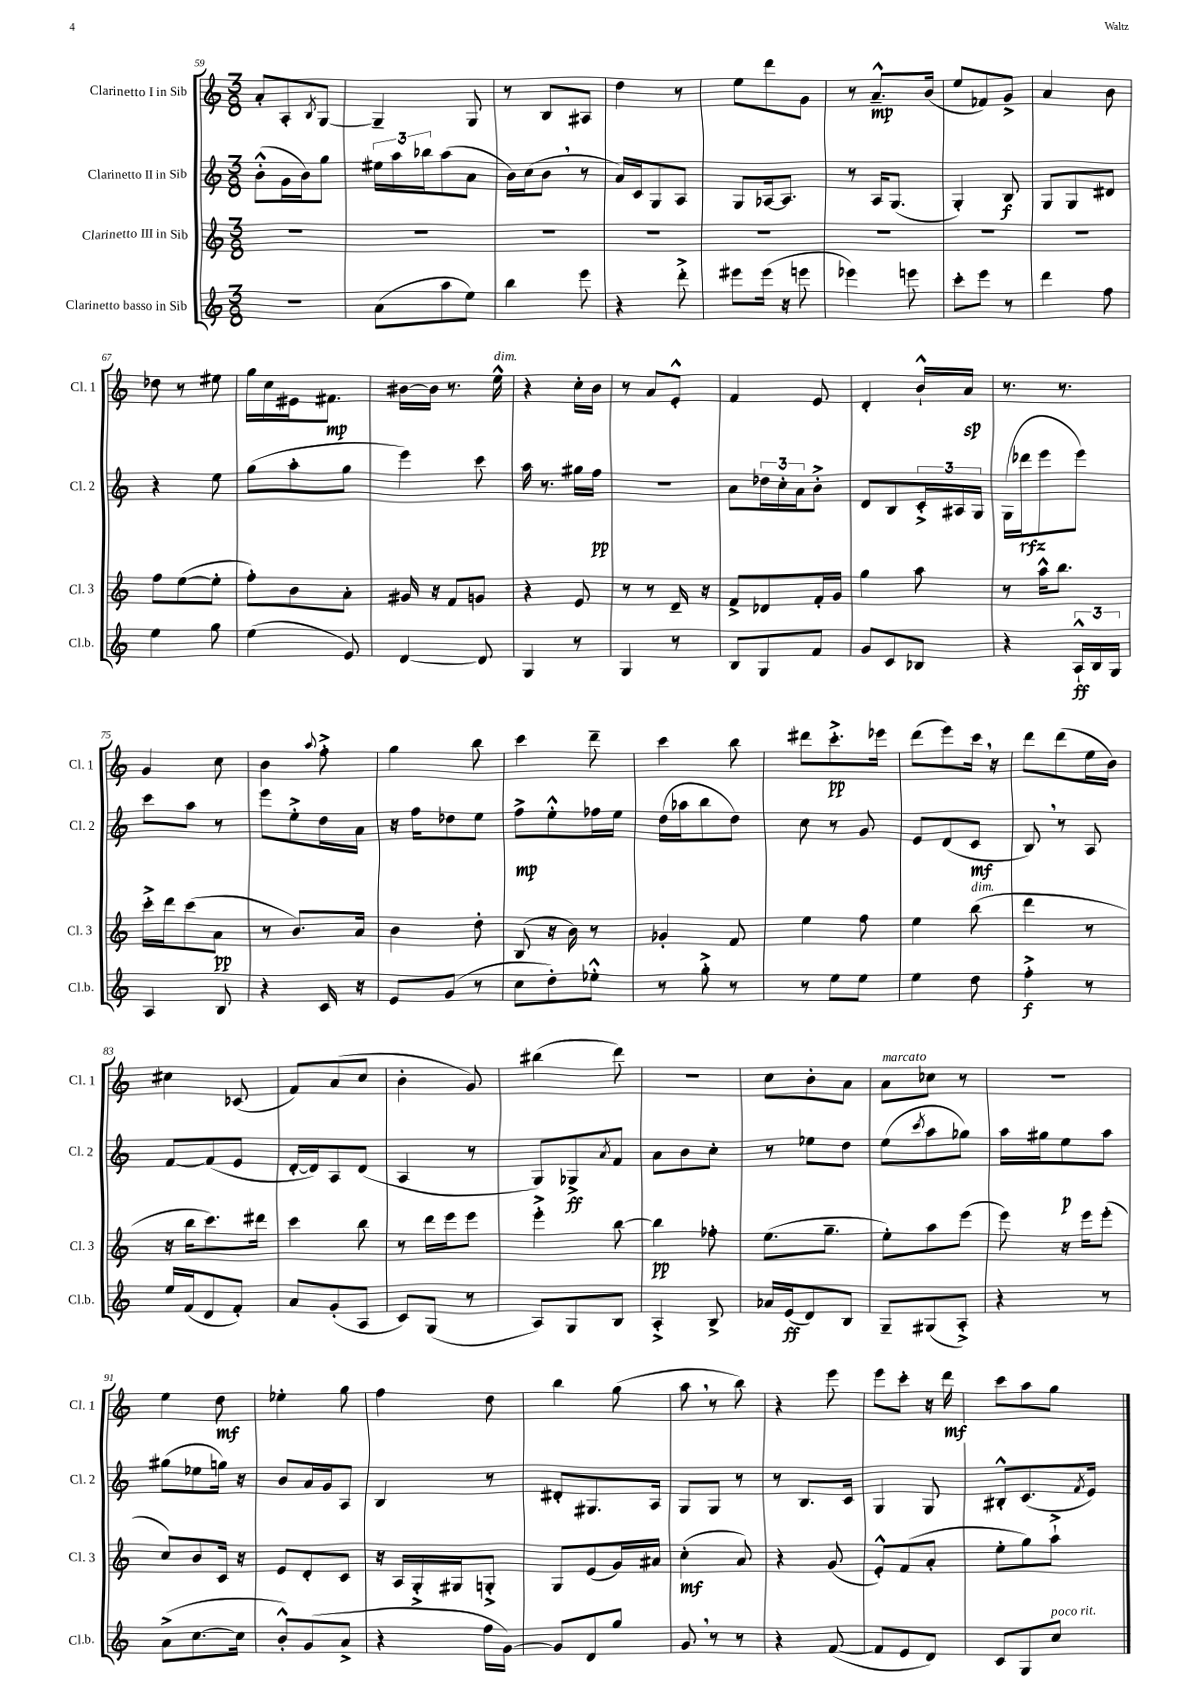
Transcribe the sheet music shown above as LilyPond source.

<<
\new StaffGroup <<
\new Staff = "s0" \with { instrumentName = "Clarinetto I in Sib" shortInstrumentName = "Cl. 1" } {
    \clef treble \key c \major \numericTimeSignature \time 3/8
    a'8-. a8-. \acciaccatura { b8 } g8~ |
    g4-- g8 |
    r8 b8 ais8 |
    d''4 r8 |
    e''8 d'''8 g'8 |
    r8 a'8.---^\mp b'16( |
    e''8 fes'8) g'8-> |
    a'4 b'8 |
    des''8 r8 eis''8 |
    g''16 c''16 eis'16 fis'8.\mp |
    bis'16~ bis'16 r8. e''16-^^\markup { \italic "dim." } |
    r4 c''16-. b'16 |
    r8 a'8 e'8-.-^ |
    f'4 e'8 |
    d'4-. b'16-!-^ a'16\sp |
    r8. r8. |
    g'4 c''8 |
    b'4 \appoggiatura { a''8 } f''8-.-> |
    g''4 b''8 |
    c'''4 d'''8-- |
    c'''4 b''8 |
    dis'''8 c'''8.-.->\pp ees'''16 |
    d'''8( e'''8) c'''16 \breathe r16 |
    d'''8 d'''8( e''16 b'16) |
    cis''4 ces'8( |
    f'8) a'8( c''8 |
    b'4-. g'8) |
    bis''4( d'''8) |
    R4. |
    c''8 b'8-. a'8 |
    a'8^\markup { \italic "marcato" } ces''8 r8 |
    R4. |
    e''4 d''8\mf |
    ees''4-. g''8 |
    f''4 d''8 |
    b''4 g''8( |
    a''8 \breathe r8 b''8) |
    r4 e'''8 |
    e'''8 c'''8-. r16 d'''16\mf |
    c'''8 a''8 g''8 \bar "|." |
}
\new Staff = "s1" \with { instrumentName = "Clarinetto II in Sib" shortInstrumentName = "Cl. 2" } {
    \clef treble \key c \major \numericTimeSignature \time 3/8
    b'8-.-^( g'16 b'16) g''8 |
    \tuplet 3/2 { eis''16 a''16 bes''16 } a''8( a'8 |
    b'16) c''16( b'8 \breathe r8 |
    a'16) c'16 g8 a8 |
    g8 aes16~ aes8. |
    r8 a16 g8.( |
    g4-.) b8\f |
    g8 g8 dis'8 |
    r4 e''8 |
    g''8( a''8-. g''8 |
    e'''4) c'''8 |
    a''16 r8. gis''16 f''16\pp |
    R4. |
    a'8 \tuplet 3/2 { des''16 c''16-. a'16 } b'8-.-> |
    d'8 b8 \tuplet 3/2 { c'16-.-> ais16 g16 } |
    g16( des'''16\rfz e'''8 e'''8) |
    c'''8 a''8 r8 |
    e'''8 e''8-.-> d''16 a'16 |
    r16 f''16 des''8 e''8 |
    f''8->\mp e''8-.-^ fes''16 e''16 |
    d''16( aes''16 b''8 d''8) |
    c''8 r8 g'8 |
    e'8 d'8( c'8\mf |
    b8) \breathe r8 a8 |
    f'8~ f'8( e'8 |
    d'16~-. d'16) a8 d'8( |
    a4 r8 |
    g8) ges8->\ff \acciaccatura { a'8 } f'8 |
    a'8 b'8 c''8-. |
    r8 ees''8 d''8 |
    e''8( \acciaccatura { c'''8 } a''8 ges''8) |
    a''16 gis''16 e''8\p a''8 |
    gis''8( ees''8 g''16) r16 |
    b'8 a'16 g'16 a8 |
    b4 r8 |
    dis'8-. gis8. a16 |
    g8 g8 r8 |
    r8 b8. c'16 |
    g4 g8 |
    bis8-.-^ c'8.( \acciaccatura { f'8 } e'16) \bar "|." |
}
\new Staff = "s2" \with { instrumentName = "Clarinetto III in Sib" shortInstrumentName = "Cl. 3" } {
    \clef treble \key c \major \numericTimeSignature \time 3/8
    R4. |
    R4. |
    R4. |
    R4. |
    R4. |
    R4. |
    R4. |
    R4. |
    f''8 e''8~( e''8-. |
    f''8-.) b'8 a'8-. |
    gis'16 r16 f'8 g'8 |
    r4 e'8 |
    r8 r8 d'16-- r16 |
    f'8-> des'8 f'16-. g'16 |
    g''4 a''8 |
    r8 a''16-^ b''8. |
    c'''16-.-> d'''16 c'''8( a'8\pp |
    r8 b'8.) a'16 |
    b'4 d''8-. |
    b8( r16 b'16) r8 |
    ges'4-. f'8 |
    e''4 f''8 |
    e''4 b''8^\markup { \italic "dim." }( |
    d'''4 r8 |
    r16 b''16 c'''8.) dis'''16 |
    c'''4 b''8 |
    r8 d'''16 e'''16 e'''8 |
    e'''4-.-> b''8~ |
    b''4\pp fes''8-. |
    e''8.( g''8.-- |
    e''8-.) a''8 e'''8( |
    e'''8) r16 e'''16 e'''8-.( |
    c''8) b'8 c'16 r16 |
    e'8 d'8-. c'8 |
    r16 a16 g16-.-> gis16 g8-.-> |
    g8 e'8( g'16) ais'16 |
    c''4-.\mf( a'8) |
    r4 g'8( |
    e'8-.-^) f'8( a'8-. |
    e''8-. g''8) a''8-!-> \bar "|." |
}
\new Staff = "s3" \with { instrumentName = "Clarinetto basso in Sib" shortInstrumentName = "Cl.b." } {
    \clef treble \key c \major \numericTimeSignature \time 3/8
    R4. |
    a'8( a''8 e''8) |
    b''4 e'''8 |
    r4 d'''8-.-> |
    eis'''8 eis'''16( r16 e'''8 |
    ees'''4) e'''8 |
    c'''8-. e'''8 r8 |
    d'''4 f''8 |
    e''4 g''8 |
    e''4( e'8) |
    d'4~ d'8 |
    g4 r8 |
    g4 r8 |
    b8 g8 f'8 |
    g'8 c'8 bes8 |
    r4 \tuplet 3/2 { a16-!-^\ff b16 g16 } |
    a4 b8 |
    r4 c'16 r16 |
    e'8 g'8( r8 |
    c''8 d''8-.) ees''8-.-^ |
    r8 g''8-.-> r8 |
    r8 e''8 e''8 |
    e''4 d''8 |
    f''4-.->\f r8 |
    e''16 f'16( d'8 f'8-.) |
    a'8 g'8-.( a8 |
    c'8) g8( r8 |
    a8) g8 b8 |
    a4-.-> b8-> |
    aes'16 e'16\ff( d'8) b8 |
    g8-- gis8( a8-.->) |
    r4 r8 |
    a'8->( c''8.~ c''16 |
    b'8-.-^) g'8( a'8-> |
    r4 f''16 g'16~) |
    g'8 d'8 g''8 |
    g'8 \breathe r8 r8 |
    r4 f'8~( |
    f'8 e'8 d'8) |
    c'8 g8 c''8^\markup { \italic "poco rit." } \bar "|." |
}
>>
>>
\layout { \context { \Score currentBarNumber = #59 } }
